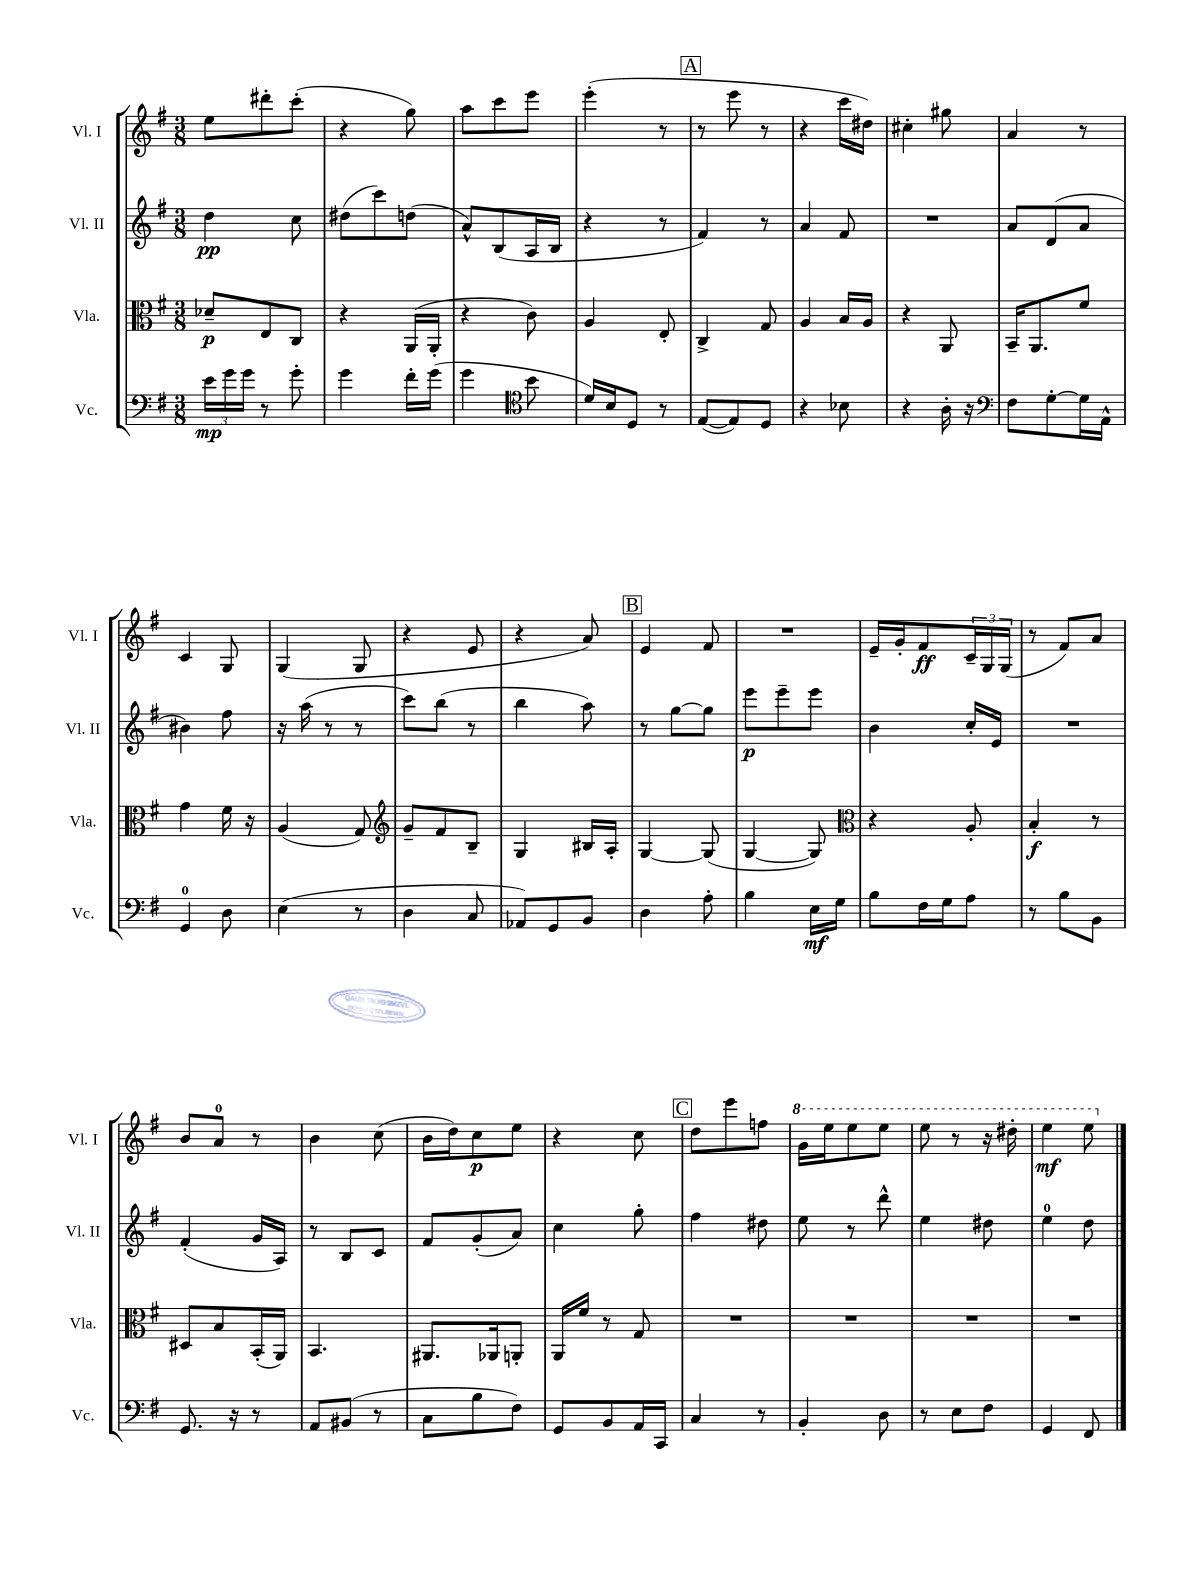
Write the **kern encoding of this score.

**kern	**dynam	**kern	**dynam	**kern	**dynam	**kern	**dynam
*part4	*part4	*part3	*part3	*part2	*part2	*part1	*part1
*staff4	*staff4	*staff3	*staff3	*staff2	*staff2	*staff1	*staff1
*I"Vc.	*	*I"Vla.	*	*I"Vl. II	*	*I"Vl. I	*
*I'Vc.	*	*I'Vla.	*	*I'Vl. II	*	*I'Vl. I	*
*clefF4	*	*clefC3	*	*clefG2	*	*clefG2	*
*k[f#]	*	*k[f#]	*	*k[f#]	*	*k[f#]	*
*M3/8	*	*M3/8	*	*M3/8	*	*M3/8	*
=1	=1	=1	=1	=1	=1	=1	=1
24e\LL	mp	8d-X~/L	p	4dd\	pp	8ee\L	.
24g\	.	.	.	.	.	.	.
24g\JJ	.	.	.	.	.	.	.
8r	.	8E/	.	.	.	8ddd#X'\	.
8g'\	.	8C/J	.	8cc\	.	(8ccc'\J	.
=2	=2	=2	=2	=2	=2	=2	=2
4g\	.	4r	.	(8dd#X\L	.	4r	.
.	.	.	.	8ccc\)	.	.	.
16f#'\LL	.	(16AA/LL	.	(8ddn\J	.	8gg\)	.
(16g\JJ	.	16AA'/JJ	.	.	.	.	.
=3	=3	=3	=3	=3	=3	=3	=3
4g\	.	4r	.	8a^^/L)	.	8aa\L	.
.	.	.	.	(8B/	.	8ccc\	.
*clefC4	*	*	*	*	*	*	*
8b\	.	8c\)	.	16A/L	.	8eee\J	.
.	.	.	.	16B/JJ	.	.	.
=4	=4	=4	=4	=4	=4	=4	=4
16d/LL)	.	4A/	.	4r	.	(4eee'\	.
16B/J	.	.	.	.	.	.	.
8D/J	.	.	.	.	.	.	.
8r	.	8E'/	.	8r	.	8r	.
!!LO:REH:place=s1:t=A
=5	=5	=5	=5	=5	=5	=5	=5
([8E/L	.	4C^/	.	4f#/)	.	8r	.
8E/])	.	.	.	.	.	8eee\	.
8D/J	.	8G/	.	8r	.	8r	.
=6	=6	=6	=6	=6	=6	=6	=6
4r	.	4A/	.	4a/	.	4r	.
8B-X\	.	16B/LL	.	8f#/	.	16ccc\LL	.
.	.	16A/JJ	.	.	.	16dd#X\JJ)	.
=7	=7	=7	=7	=7	=7	=7	=7
4r	.	4r	.	4.r	.	4cc#X'\	.
16A'\	.	8AA/	.	.	.	8gg#X\	.
16r	.	.	.	.	.	.	.
=8	=8	=8	=8	=8	=8	=8	=8
*clefF4	*	*	*	*	*	*	*
8F#\L	.	16BB~/KL	.	8a/L	.	4a/	.
.	.	8.AA/	.	.	.	.	.
[8G'\	.	.	.	(8d/	.	.	.
16G\L]	.	8f#/J	.	8a/J	.	8r	.
16AA^^\JJ	.	.	.	.	.	.	.
!!LO:LB:g=z
=9	=9	=9	=9	=9	=9	=9	=9
4GG/	.	4g\	.	4b#X\)	.	4c/	.
8D\	.	16f#\	.	8ff#\	.	8G/	.
.	.	16r	.	.	.	.	.
=10	=10	=10	=10	=10	=10	=10	=10
(4E\	.	(4A/	.	16r	.	(4G/	.
.	.	.	.	(16aa\	.	.	.
.	.	.	.	8r	.	.	.
8r	.	8G/)	.	8r	.	8G/	.
=11	=11	=11	=11	=11	=11	=11	=11
*	*	*clefG2	*	*	*	*	*
4D\	.	8g~/L	.	8ccc\L)	.	4r	.
.	.	8f#/	.	(8bb\J	.	.	.
8C/	.	8B~/J	.	8r	.	8e/	.
=12	=12	=12	=12	=12	=12	=12	=12
8AA-X/L)	.	4G/	.	4bb\	.	4r	.
8GG/	.	.	.	.	.	.	.
8BB/J	.	16B#X/LL	.	8aa\)	.	8a/)	.
.	.	16A'/JJ	.	.	.	.	.
!!LO:REH:place=s1:t=B
=13	=13	=13	=13	=13	=13	=13	=13
4D\	.	[4G/	.	8r	.	4e/	.
.	.	.	.	[8gg\L	.	.	.
8A'\	.	(8G/]	.	8gg\J]	.	8f#/	.
=14	=14	=14	=14	=14	=14	=14	=14
4B\	.	[4G/	.	8eee\L	p	4.r	.
.	.	.	.	8eee~\	.	.	.
16E\LL	mf	8G/])	.	8eee\J	.	.	.
16G\JJ	.	.	.	.	.	.	.
=15	=15	=15	=15	=15	=15	=15	=15
*	*	*clefC3	*	*	*	*	*
8B\L	.	4r	.	4b\	.	16e~/LL	.
.	.	.	.	.	.	16g'/J	.
16F#\L	.	.	.	.	.	8f#/	ff
16G\J	.	.	.	.	.	.	.
8A\J	.	8A'/	.	16cc'/LL	.	24c~/L	.
.	.	.	.	.	.	24G/	.
.	.	.	.	16e/JJ	.	.	.
.	.	.	.	.	.	(24G/JJ	.
=16	=16	=16	=16	=16	=16	=16	=16
8r	.	4B'/	f	4.r	.	8r	.
8B\L	.	.	.	.	.	8f#/L)	.
8BB\J	.	8r	.	.	.	8a/J	.
!!LO:LB:g=z
=17	=17	=17	=17	=17	=17	=17	=17
8.GG/	.	8D#X/L	.	(4f#'/	.	8b/L	.
.	.	8B/	.	.	.	8a/J	.
16r	.	.	.	.	.	.	.
8r	.	(16BB'/L	.	16g/LL	.	8r	.
.	.	16AA/JJ)	.	16A/JJ)	.	.	.
=18	=18	=18	=18	=18	=18	=18	=18
8AA/L	.	4.BB/	.	8r	.	4b\	.
(8BB#X/J	.	.	.	8B/L	.	.	.
8r	.	.	.	8c/J	.	(8cc\	.
=19	=19	=19	=19	=19	=19	=19	=19
8C\L	.	8.AA#X/L	.	8f#/L	.	16b\LL	.
.	.	.	.	.	.	16dd\J)	.
8B\	.	.	.	(8g'/	.	8cc\	p
.	.	16AA-X/k	.	.	.	.	.
8F#\J)	.	8AAn'/J	.	8a/J)	.	8ee\J	.
=20	=20	=20	=20	=20	=20	=20	=20
8GG/L	.	16AA/LL	.	4cc\	.	4r	.
.	.	16f#/JJ	.	.	.	.	.
8BB/	.	8r	.	.	.	.	.
16AA/L	.	8G/	.	8gg'\	.	8cc\	.
16CC/JJ	.	.	.	.	.	.	.
!!LO:REH:place=s1:t=C
=21	=21	=21	=21	=21	=21	=21	=21
4C/	.	4.r	.	4ff#\	.	8dd\L	.
.	.	.	.	.	.	8eee\	.
8r	.	.	.	8dd#X\	.	8ffn\J	.
=22	=22	=22	=22	=22	=22	=22	=22
*	*	*	*	*	*	*8va	*
4BB'/	.	4.r	.	8ee\	.	16gg\LL	.
.	.	.	.	.	.	16eee\J	.
.	.	.	.	8r	.	8eee\	.
8D\	.	.	.	8ddd^^\	.	8eee\J	.
=23	=23	=23	=23	=23	=23	=23	=23
8r	.	4.r	.	4ee\	.	8eee\	.
8E\L	.	.	.	.	.	8r	.
8F#\J	.	.	.	8dd#X\	.	16r	.
.	.	.	.	.	.	16ddd#X'\	.
=24	=24	=24	=24	=24	=24	=24	=24
4GG/	.	4.r	.	4ee\	.	4eee\	mf
8FF#/	.	.	.	8dd\	.	8eee\	.
*	*	*	*	*	*	*X8va	*
==	==	==	==	==	==	==	==
*-	*-	*-	*-	*-	*-	*-	*-
